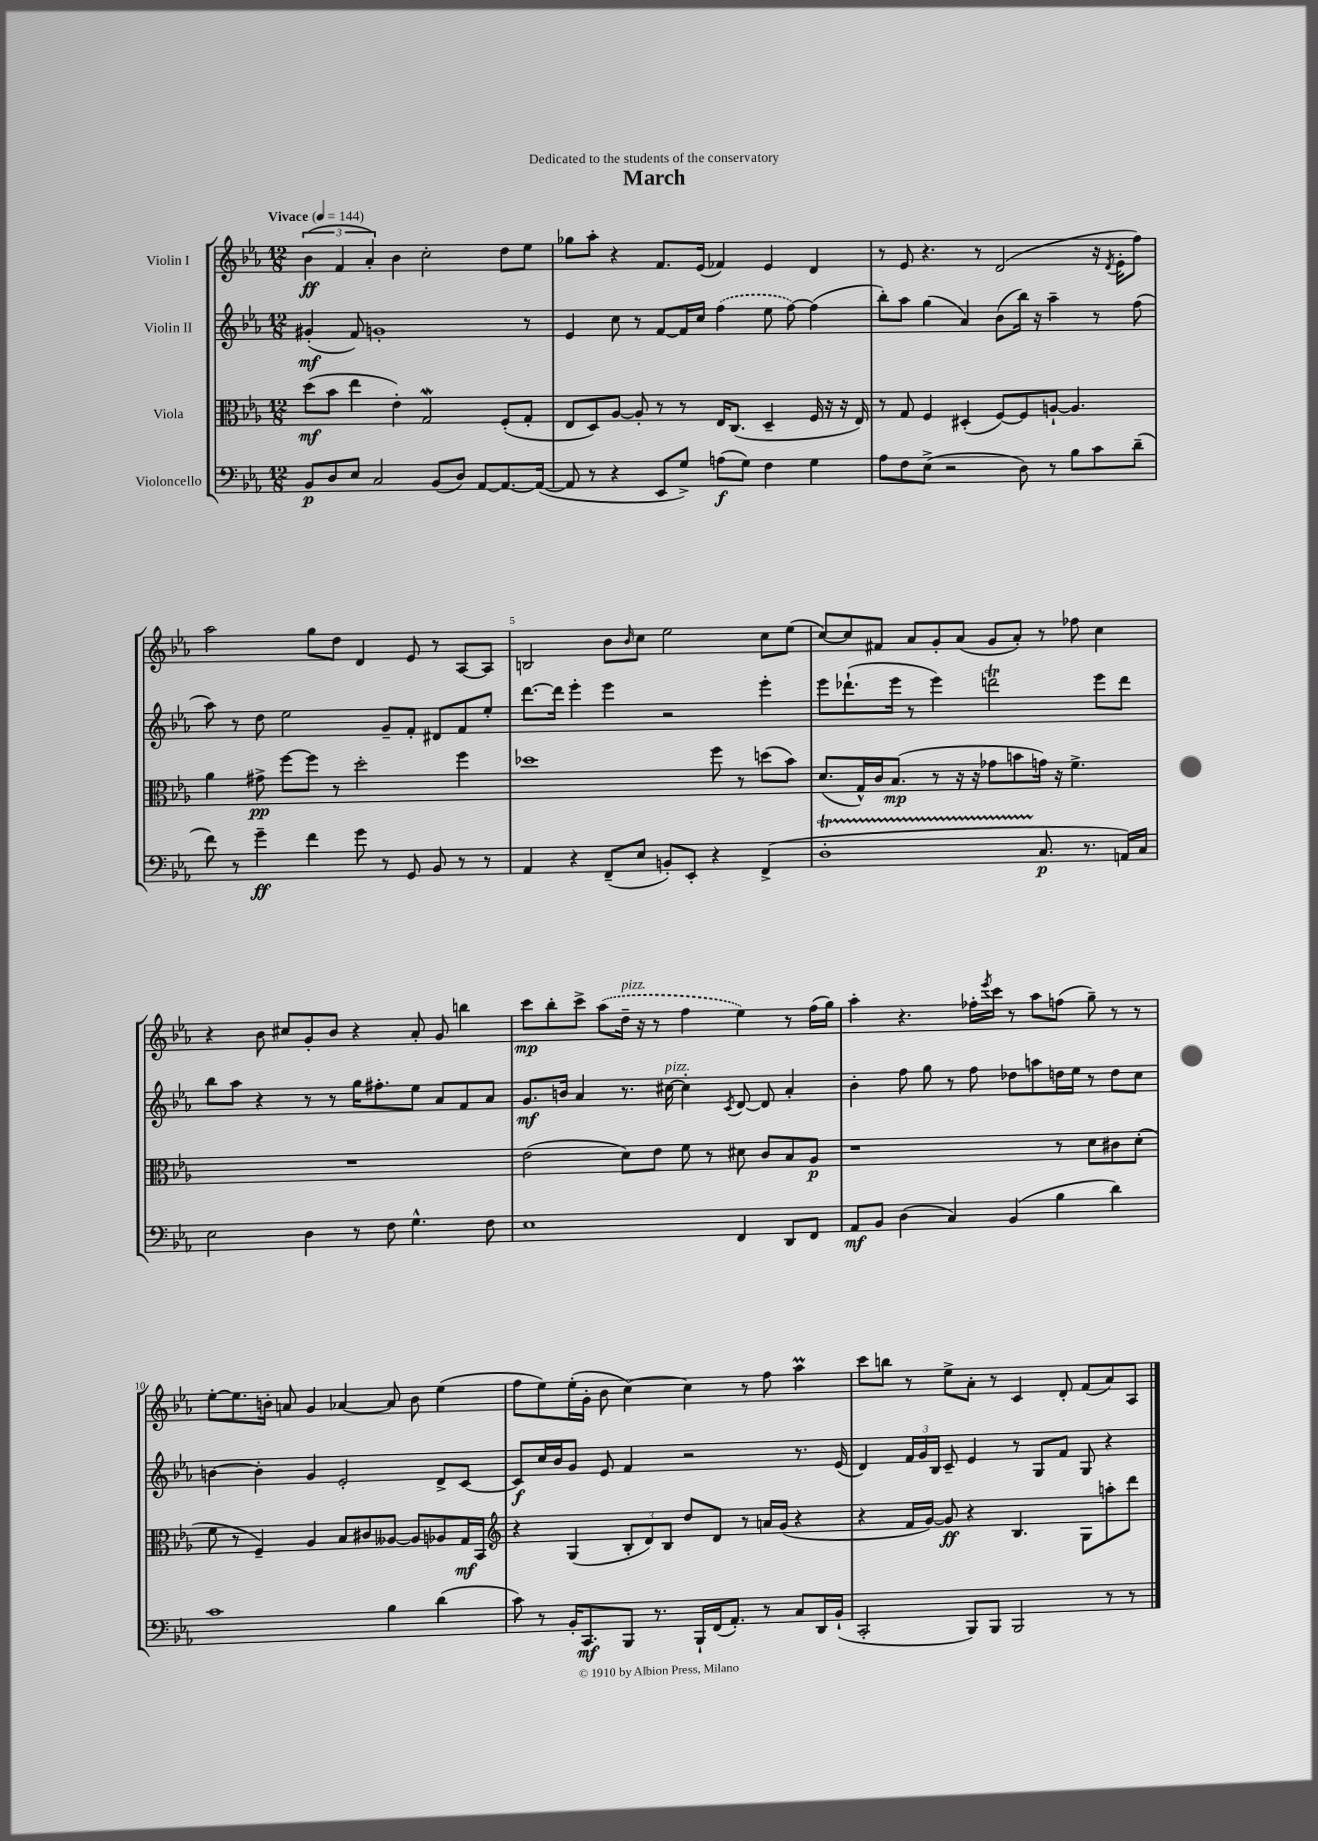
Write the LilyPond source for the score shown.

\header { title = "March" dedication = "Dedicated to the students of the conservatory" }
<<
\new StaffGroup <<
\new Staff = "s0" \with { instrumentName = "Violin I" } {
    \clef treble \key ees \major \numericTimeSignature \time 12/8 \tempo "Vivace" 4 = 144
    \tuplet 3/2 { bes'4\ff( f'4 aes'4-.) } bes'4 c''2-. d''8 ees''8 |
    ges''8 aes''8-. r4 f'8. ees'16( fes'4) ees'4 d'4 |
    r8 ees'8 r4. r8 d'2( r16 \acciaccatura { d'8 } ees'16-. f''8) |
    aes''2 g''8 d''8 d'4 ees'8 r8 aes8~ aes8 |
    b2 bes'8 \grace { bes'16 } c''8 ees''2 c''8 ees''8( |
    c''8~) c''8 fis'8 aes'8 g'8-. aes'8( g'8 aes'8-.) r8 fes''8 c''4 |
    r4 bes'8 cis''8 g'8-. bes'8 r4 aes'8-. g'8 b''4 |
    c'''8\mp bes''8-. c'''8-> \once \slurDashed aes''8( d''16--^\markup { \italic "pizz." } r16 r8 f''4 ees''4) r8 f''16( g''16) |
    aes''4-. r4. fes''16-. \acciaccatura { ees'''8 } c'''16 r8 aes''8 f''8( g''8--) r8 r8 |
    ees''8~-. ees''8. b'16-. a'8 g'4 aes'4~ aes'8 b'8 ees''4( |
    f''8 ees''8) ees''16-.( g'16-. bes'8 c''4~) c''4 r8 f''8 aes''4\prall |
    c'''8 b''8 r8 ees''8-> aes'8-. r8 c'4 d'8-. f'8( aes'8) aes8 \bar "|." |
}
\new Staff = "s1" \with { instrumentName = "Violin II" } {
    \clef treble \key ees \major \numericTimeSignature \time 12/8
    gis'4-.\mf( f'8) g'1-. r8 |
    ees'4 c''8 r8 f'8~ f'16 c''16 \once \slurDashed f''4( ees''8 f''8~) f''4( |
    bes''8-.) aes''8 g''4( aes'4) bes'8( bes''16) r16 aes''4-- r8 f''8( |
    aes''8) r8 d''8 ees''2 g'8-- f'8-. dis'8 f'8 ees''8-. |
    d'''8.~ d'''16 ees'''4-. ees'''4 r2 ees'''4-. |
    ees'''8 des'''8.-!( ees'''16 r8 ees'''4) d'''2\trill ees'''8 d'''8 |
    bes''8 aes''8 r4 r8 r8 g''16 fis''8.-. ees''8 aes'8 f'8 aes'8 |
    g'8.\mf b'16 aes'4 r8. cis''16~^\markup { \italic "pizz." } cis''4-. \acciaccatura { c'8 } d'8~ d'8 aes'4-. |
    bes'4-. f''8 g''8 r8 f''8 des''8 a''8 d''16 ees''16 r8 d''8 c''8 |
    b'4~ b'4-. g'4 ees'2-. d'8-> c'8~ |
    c'8\f c''16 bes'16 g'8 ees'8 f'4 r2 r8. ees'16( |
    d'4) \tuplet 3/2 { f'16 g'16 bes16 } c'8-- ees'4 r8 g8 f'8 g8 r4 \bar "|." |
}
\new Staff = "s2" \with { instrumentName = "Viola" } {
    \clef alto \key ees \major \numericTimeSignature \time 12/8
    d''8\mf( bes'8 ees''4 ees'4-.) g2\mordent f8-.( g8-. |
    ees8 d8) aes8~ aes8-. r8 r8 ees16 c8.( d4-- f16 r16 r16 ees16) |
    r8 g8 f4 dis4-.( f8~) f8 a8~-! a4. |
    aes'4 gis'8->\pp f''8~ f''8 r8 d''2-. f''4 |
    des''1 f''8 r8 d''8( bes'8) |
    d'8.( g16-^) c'16 bes8.\mp( r8 r16 r16 ges'8 b'8 g'16) r16 f'4.-> |
    R1. |
    ees'2( d'8) ees'8 f'8 r8 dis'8 c'8 bes8 aes8\p |
    r1 r8 d'8 cis'8 d'8-.( |
    f'8 r8 f4--) aes4 bes8 cis'8 aeses8~ aeses8 aes8 g16\mf bes,16 |
    \clef treble r4 g4( \tuplet 3/2 { bes8-. d'8) bes8 } d''8 d'8 r8 a'16 g'16( r4 |
    r4 f'16 g'16~) g'8\ff r4 bes4. g8 a''8-. d'''8 \bar "|." |
}
\new Staff = "s3" \with { instrumentName = "Violoncello" } {
    \clef bass \key ees \major \numericTimeSignature \time 12/8
    bes,8\p d8 ees8 c2 bes,8( d8) aes,8~ aes,8.~ aes,16~( |
    aes,8 r8 r4 ees,8 g8->) a8\f( g8) f4 g4 |
    aes8 f8 ees8->( r2 d8) r8 bes8 c'8 d'8--( |
    f'8) r8 g'4--\ff f'4 g'8 r8 g,8 bes,8 r8 r8 |
    aes,4 r4 f,8--( ees8 b,8-.) ees,8-. r4 f,4->( |
    d1-.\startTrillSpan c8.\stopTrillSpan\p r8. a,16) c16 |
    ees2 d4 r8 f8 g4.-^ f8 |
    ees1 f,4 d,8 f,8 |
    aes,8\mf bes,8 d4( c4) bes,4( bes4 d'4) |
    c'1 bes4 d'4( |
    c'8) r8 bes,16-. c,8.\mf bes,,8 r8. bes,,16-! f,16( aes,8.-.) r8 c8 d,16 bes,16-!( |
    c,2-. bes,,8) bes,,8 bes,,2 r8 r8 \bar "|." |
}
>>
>>
\layout { \context { \Score \override BarNumber.break-visibility = ##(#f #t #t) barNumberVisibility = #(every-nth-bar-number-visible 5) } }
